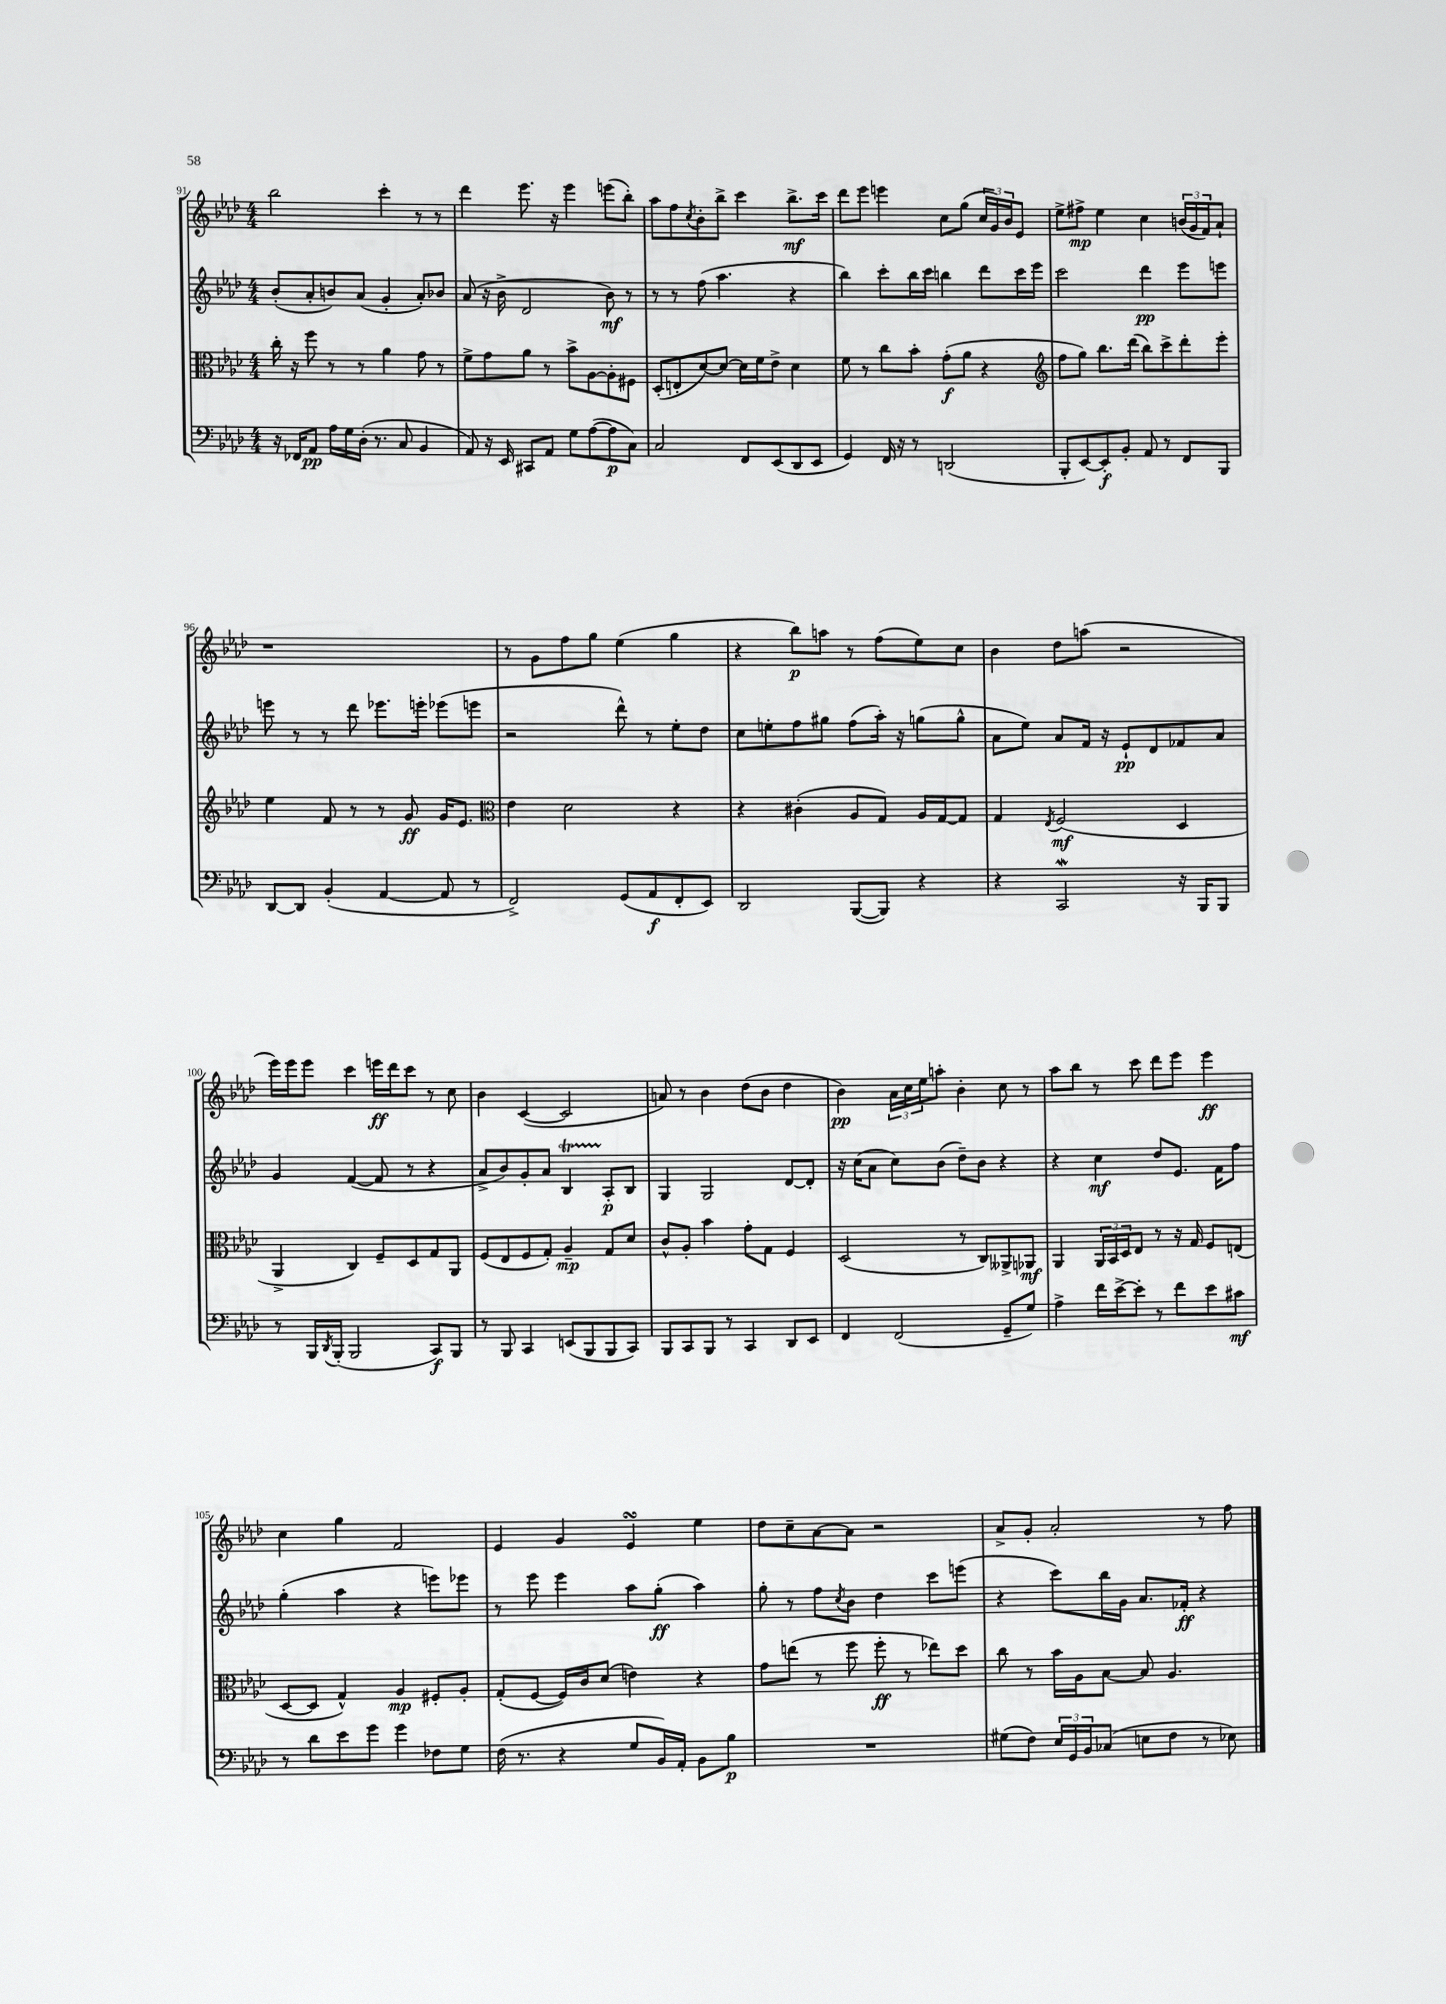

**kern	**kern	**kern	**kern
*staff4	*staff3	*staff2	*staff1
*clefF4	*clefC3	*clefG2	*clefG2
*k[b-e-a-d-]	*k[b-e-a-d-]	*k[b-e-a-d-]	*k[b-e-a-d-]
*M4/4	*M4/4	*M4/4	*M4/4
16r	16cc'\	(8b-'/L	2bb-\
16FF-/LK	16r	.	.
8AA-/J	8ff\	8a-'/	.
16A-\LL	8r	8b/)	.
16G\	.	.	.
(16D-'\JJ	8r	(8a-/J	.
8.r	.	.	.
.	4a-\	4g'/	4ccc'\
8C/	.	.	.
4BB-/	8g\	8a-'/L)	8r
.	8r	8b-/J	8r
=	=	=	=
8AA-/)	8f^\L	(8a-/	4ddd-\
16r	8g\	16r	.
16EE-/	.	16b-^\	.
8CC#/L	8a-\J	2d-/	8.eee-\
8AA-/J	8r	.	.
.	.	.	16r
8G\L	8b-^\L	.	4eee-\
([8A-\	[8A-\	.	.
8A-\]	8A-'\]	8b-\)	(8eee\L
8C\J)	8F#\J	8r	8bb-'\J)
=	=	=	=
2C/	(8D-'/L	8r	8aa-\L
.	8E'/	8r	8ff\
.	.	.	8qcc/
.	[8d-/)	(8ff\	8b-'\
.	8d-/_J	4.aa-\	8bb-^\J
8FF/L	16d-\]LL	.	4ccc\
.	16f\J	.	.
(8EE-/	8e-^\J	.	.
8DD-/	4d-\	4r	8.bb-^\L
8EE-/J	.	.	.
.	.	.	16ccc\Jk
=	=	=	=
4GG/)	8f\	4bb-\)	8ddd-\L
.	8r	.	8eee-\J
16FF/	8cc\L	8ccc'\L	4eee\
16r	.	.	.
8r	8b-'\J	16bb-\L	.
.	.	16ccc\JJ	.
(2DD/	(8g'\L	4bb\	8cc\L
.	8a-\J	.	(8gg\J
.	4r	8ddd-\L	24cc/LL
.	.	.	24g/)
.	.	.	24b-/J
.	.	16ccc\L	8e-/J
.	.	16eee-\JJ	.
=	=	=	=
*	*clefG2	*	*
8BBB-'/L	8ff\L	2ccc\	8ee-^\L
[8EE-/)	8gg\J)	.	8ff#^\J
8EE-'/]	8.bb-\L	.	4ee-\
8BB-'/J	.	.	.
.	(16ddd-\Jk	.	.
8AA-/	8bb-\L)	4ddd-\	4cc\
8r	8ccc^\	.	.
8FF/L	8ddd-'\	8eee-\L	(24b/LL
.	.	.	24g/
.	.	.	24f/J)
8BBB-/J	8eee-'\J	8eee\J	8a-`/J
=	=	=	=
[8DD-/L	4ee-\	8eee\	1r
8DD-/]J	.	8r	.
(4BB-'/	8f/	8r	.
.	8r	8ddd-\	.
[4AA-/	8r	8.eee-\L	.
.	8g/	.	.
.	.	16eee'\Jk	.
8AA-/]	16g/LK	(8eee-\L	.
.	8.e-/J	.	.
8r	.	8eee\J	.
=	=	=	=
*	*clefC3	*	*
2FF^/)	4e-\	2r	8r
.	.	.	8g\L
.	2d-\	.	8ff\
.	.	.	8gg\J
(8GG/L	.	8ddd-^^\)	(4ee-\
8AA-/	.	8r	.
8FF'/	4r	8ee-'\L	4gg\
8EE-/J)	.	8dd-\J	.
=	=	=	=
2DD-/	4r	8cc\L	4r
.	.	8ee'\	.
.	(4c#'\	8ff\	8bb-\L)
.	.	8gg#\J	8aa\J
([8BBB-/L	8A-/L	(8ff\L	8r
8BBB-/]J)	8G/J)	16aa-'\Jk)	(8ff\L
.	.	16r	.
4r	16A-/LL	(8gg\L	8ee-\)
.	[16G/J	.	.
.	8G/]J	8gg^^\J	8cc\J
=	=	=	=
4r	4G/	8a-\L	4b-\
.	.	8ee-\J)	.
.	8qE-/	.	.
2CC/	(2F/	8a-/L	8dd-\L
.	.	16f/Jk	(8aa\J
.	.	16r	.
.	.	8e-`/L	2r
.	.	8d-/	.
16r	4D-/	8f-/	.
16BBB-/LK	.	.	.
8BBB-/J	.	8a-/J	.
=	=	=	=
8r	4AA-^/	4g/	16eee-\LL)
.	.	.	16eee-\J
16BBB-/LL	.	.	8eee-\J
8qDD-/	.	.	.
(16BBB-'/JJ	.	.	.
2BBB-/	4C/)	([4f/	4ccc\
.	8F~/L	8f/]	16eee\LL
.	.	.	16ddd-\J
.	8D-/	8r	8ccc\J
8CC/L)	8G/	4r	8r
8BBB-/J	8AA-/J	.	8cc\
=	=	=	=
8r	(8F/L	8a-^/L	4b-\
8BBB-/	8E-/	8b-/)	.
4CC/	8F/	8g'/	([4c/
.	8G'/J)	8a-/J	.
(8EE/L	4A-~/	4B-/	2c/]
8BBB-/	.	.	.
8BBB-/	8G/L	8A-'/L	.
8CC/J)	8d-/J	8B-/J	.
=	=	=	=
8BBB-/L	8c^^/L	4G/	8a/)
8CC/	8A-'/J	.	8r
8BBB-/J	4b-\	2G/	4b-\
8r	.	.	.
4CC/	8g'\L	.	(8dd-\L
.	8G\J	.	8b-\J
8DD-/L	4F/	[8d-/L	4dd-\
8EE-/J	.	8d-'/]J	.
=	=	=	=
4FF/	(2D-/	16r	4b-\)
.	.	(16cc\LK	.
.	.	8a-\J	.
(2FF/	.	8cc\L)	24a-\LL
.	.	.	24cc\
.	.	.	24ee-\J
.	.	(8b-\J	8aa'\J
.	8r	8dd-~\L)	4b-'\
.	8C/L)	8b-\J	.
8GG~/L	8AA--^/	4r	8cc\
8G/J)	8AA-/J	.	8r
=	=	=	=
4A-^\	4AA-/	4r	8aa-\L
.	.	.	8bb-\J
16f\LL	24AA-/LL	4cc\	8r
.	24BB-/	.	.
[16e-^\J	.	.	.
.	24D-/J	.	.
8e-'\]J	8E-/J	.	8ccc\
8r	8r	8dd-/L	8ddd-\L
8f\L	16r	8.e-/J	8eee-\J
.	16G/	.	.
8e-\	8F/L	.	4eee-\
.	.	16f\LK	.
8c#\J	(8E/J	8ff\J	.
=	=	=	=
8r	[8D-/L	(4gg'\	4cc\
8d-\L	8D-/]J	.	.
8e-\	4G^^/)	4aa-\	4gg\
8g\J	.	.	.
4g\	4A-/	4r	2f/
8F-\L	8F#'/L	8eee\L)	.
8G\J	8A-'/J	8eee-\J	.
=	=	=	=
(16F\	(8G'/L	8r	4e-/
8.r	.	.	.
.	[8F/J	8eee-\	.
4r	16F/]LL)	4eee-\	4g/
.	16c/J	.	.
.	(8d-/J	.	.
8G/L	4e\)	8aa-\L	4e-/
16BB-/L)	.	(8gg'\J	.
16AA-'/JJ	.	.	.
8BB-\L	4r	4aa-\)	4ee-\
8B-\J	.	.	.
=	=	=	=
1r	8g\L	8gg'\	8dd-\L
.	(8ee\J	8r	8cc~\
.	8r	8ff\L	[8a-\
.	.	8qcc/	.
.	8ff\	8b-\J	8a-\]J
.	8ff'\	4dd-\	2r
.	8r	.	.
.	8ee-\L)	8ccc\L	.
.	8dd-\J	(8eee\J	.
=	=	=	=
(8G#\L	8cc\	4r	8a-^/L
8F\J)	8r	.	8g'/J
24E-/LL	16b-\LL	8ccc\L)	2a-'/
24GG/	.	.	.
.	16A-\J	.	.
24BB-/J	.	.	.
(8C-/J	[8B-\J	16bb-\L	.
.	.	16g\JJ	.
8E\L	8B-/]	8.a-/L	.
8F\J	4.A-/	.	.
.	.	16f-'/Jk	.
8r	.	4r	8r
8E-\)	.	.	8ff\
==	==	==	==
*-	*-	*-	*-
